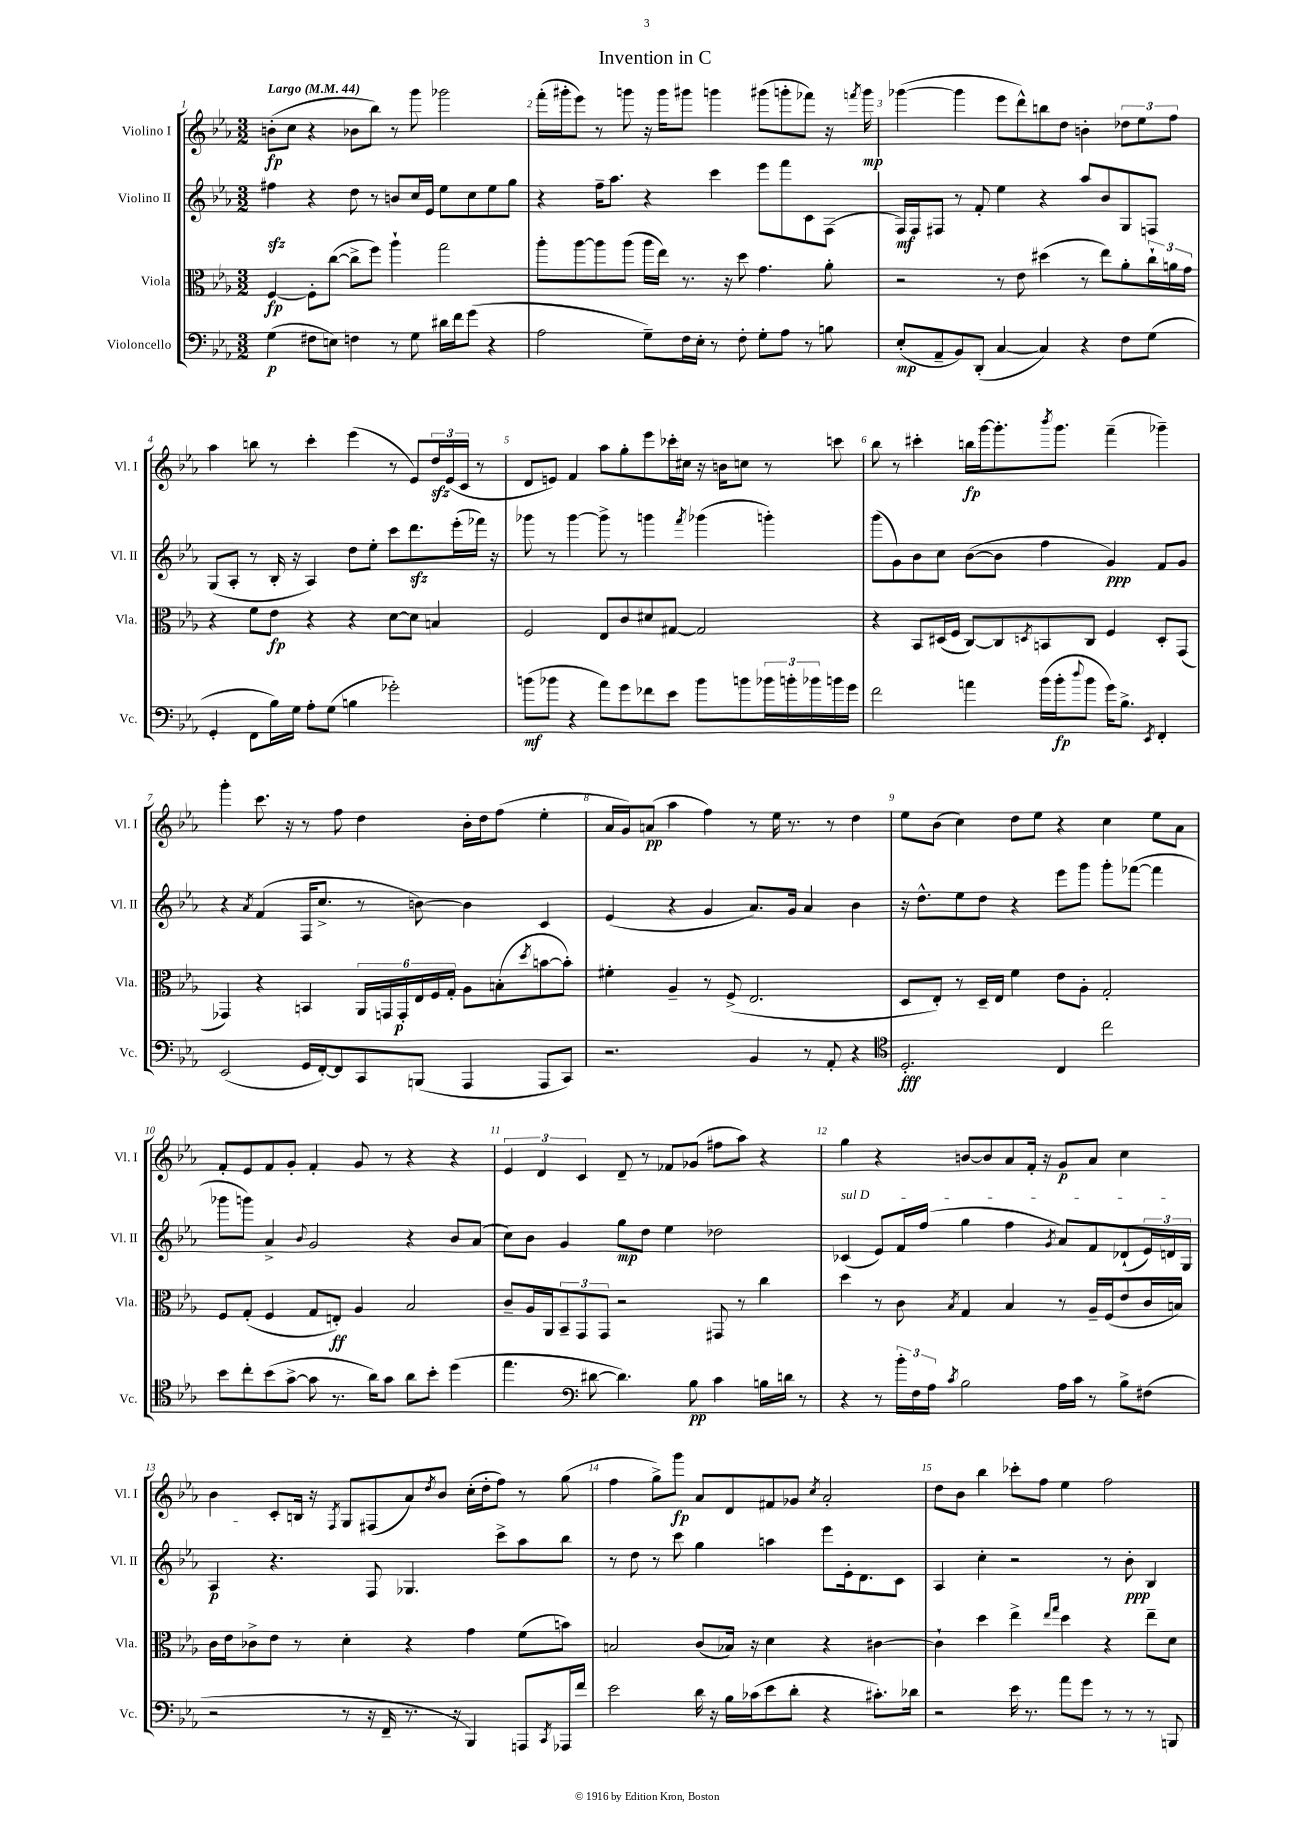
\header { title = "Invention in C" }
<<
\new StaffGroup <<
\new Staff = "s0" \with { instrumentName = "Violino I" shortInstrumentName = "Vl. I" } {
    \clef treble \key ees \major \numericTimeSignature \time 3/2 \tempo "Largo" 4 = 44
    b'8-.\fp( c''8 r4 bes'8 bes''8) r8 g'''8 ges'''2 |
    f'''16-.( gis'''16-. ees'''8) r8 g'''8 r16 g'''16 gis'''8 g'''4 gis'''8( g'''8-. fes'''8) r16 \acciaccatura { f'''8 } g'''16\mp |
    ges'''4~( ges'''4 ees'''8 d'''8-^) b''8 d''8 b'4-. \tuplet 3/2 { des''8 ees''8 f''8 } |
    aes''4 b''8 r8 c'''4-. ees'''4( r8 ees'8) \tuplet 3/2 { d''16\sfz ees'16( c'16 } r8 |
    d'8 e'8) f'4 aes''8 g''8-. ees'''8 ces'''16-. cis''16 r16 b'16 c''8 r8 c'''8 |
    bes''8 r8 cis'''4-. b''16\fp g'''16~ g'''8.-. \acciaccatura { bes'''8 } g'''8. f'''4--( ges'''4--) |
    g'''4-. c'''8. r16 r8 f''8 d''4 bes'16-. d''16 f''8( ees''4-. |
    aes'16 g'16) a'8\pp( aes''4 f''4) r8 ees''16 r8. r8 d''4 |
    ees''8 bes'8( c''4) d''8 ees''8 r4 c''4 ees''8 aes'8 |
    f'8-. ees'8 f'8 g'8-. f'4-. g'8 r8 r4 r4 |
    \tuplet 3/2 { ees'4 d'4 c'4 } d'8-- r8 fes'8 ges'8( fis''8 aes''8) r4 |
    g''4 r4 b'8~ b'8 aes'8 f'16-. r16 g'8\p aes'8 c''4 |
    bes'4 c'8-. b16 r16 \acciaccatura { f8 } g8 fis8( aes'8) \acciaccatura { d''8 } bes'8 c''16-.( d''16-. f''8) r8 g''8( |
    f''4 g''8->) g'''8\fp aes'8 d'8 fis'8 ges'8 \acciaccatura { c''8 } aes'2-. |
    d''8 bes'8 bes''4 ces'''8-. f''8 ees''4 f''2 \bar "|." |
}
\new Staff = "s1" \with { instrumentName = "Violino II" shortInstrumentName = "Vl. II" } {
    \clef treble \key ees \major \numericTimeSignature \time 3/2
    fis''4\sfz r4 d''8 r8 b'8 c''16 ees'16 ees''8 c''8 ees''8 g''8 |
    r4 f''16-- aes''8. r4 c'''4 ees'''8 f'''8 c'8 f8( |
    f16\mf) f16 fis8 r8 f'8-. ees''4 r4 aes''8 bes'8 g8 f8 |
    g8( aes8-. r8 bes16-. r16 aes4) d''8 ees''8-. c'''8 d'''8.\sfz ees'''16-.( fes'''16) r16 |
    ges'''8 r8 ges'''4~ ges'''8-> r8 g'''4 \acciaccatura { f'''8 } ges'''4( g'''4-.) |
    g'''8( g'8) bes'8 c''8 bes'8~( bes'8 f''4 g'4\ppp) f'8 g'8 |
    r4 \acciaccatura { aes'8 } f'4( f16 c''8.-> r8 b'8~) b'4 c'4 |
    ees'4( r4 g'4 aes'8.) g'16 aes'4 bes'4 |
    r16 d''8.-^ ees''8 d''8 r4 ees'''8 g'''8 g'''8-. fes'''8~( fes'''4 |
    ges'''8 g'''8) aes'4-> \appoggiatura { bes'8 } g'2 r4 bes'8 aes'8( |
    c''8) bes'8 g'4 g''8\mp d''8 ees''4 des''2 |
    \once \override TextSpanner.bound-details.left.text = \markup { \italic "sul D" } ces'4\startTextSpan( ees'8) f'16 f''16( g''4 f''4 \acciaccatura { g'8 } aes'8) f'8 des'8-!( \tuplet 3/2 { ees'16) d'16 g16 } |
    aes4\p\stopTextSpan r4. f8 ges4. c'''8-> aes''8 bes''8 |
    r8 d''8 r8 c'''8 g''4 a''4 ees'''8 ees'16-. d'8. c'8 |
    aes4 c''4-. r2 r8 bes'8-.\ppp bes4 \bar "|." |
}
\new Staff = "s2" \with { instrumentName = "Viola" shortInstrumentName = "Vla." } {
    \clef alto \key ees \major \numericTimeSignature \time 3/2
    f4~\fp f8-. c''8~( c''8-> f''8) aes''4-! g''2 |
    aes''8-. aes''8~ aes''8 aes''8( aes''16 ees''16) r8. r16 d''8 g'4. aes'8-. |
    r2 r8 ees'8 dis''4( r8 ees''8) aes'8-. \tuplet 3/2 { c''16-! a'16 g'16 } |
    r4 f'8 ees'8\fp r4 r4 d'8~ d'8 b4 |
    f2 ees8 c'8 dis'8 gis8~ gis2 |
    r4 bes,8 dis16( f16 c8~) c8 \acciaccatura { d8 } b,8 c8 f4 d8-. g,8( |
    ges,4) r4 b,4 \tuplet 6/4 { aes,16 g,16 g,16-.\p ees16 f16 g16-. } aes8 b8-.( \acciaccatura { d''8 } b'8~ b'8-.) |
    fis'4-. aes4-- r8 f8->( ees2. |
    d8 ees8-.) r8 d16-- ees16 f'4 ees'8 aes8-. g2-. |
    f8 g8-.( f4 g8 e8-.\ff) aes4 bes2 |
    c'8-- aes16 aes,16 \tuplet 3/2 { bes,8-- g,8 g,8 } r2 gis,8 r8 c''4 |
    d''4 r8 c'8 \acciaccatura { bes8 } g4 bes4 r8 aes16-- f16( ees'8 c'16 b16) |
    c'16 ees'16 ces'8-> ees'8 r8 d'4-. r4 g'4 f'8( b'8) |
    b2 c'8( bes16) r16 d'4 r4 cis'4~ |
    cis'4-! d''4 ees''4-> \grace { ees''16 g''16 } d''4 r4 ees''8-- d'8 \bar "|." |
}
\new Staff = "s3" \with { instrumentName = "Violoncello" shortInstrumentName = "Vc." } {
    \clef bass \key ees \major \numericTimeSignature \time 3/2
    g4\p( fis8 e8) f4 r8 g8 dis'16 f'16 g'8( r4 |
    aes2 g8--) f16 ees16-. r8 f8-. g8-. aes8 r8 b8 |
    ees8-.\mp( aes,8-- bes,8) d,8-.( c4~ c4) r4 f8 g8( |
    g,4-. f,8 bes16) g16 aes8-. g8( b4 ges'2-.) |
    b'8\mf( bes'8 r4 aes'8) g'8 fes'8 ees'8 bes'8 b'8 \tuplet 3/2 { bes'16 b'16-. bes'16 } b'16 g'16 |
    f'2 a'4 bes'16( bes'16-.\fp \appoggiatura { d''8 } bes'8 g'16) bes8.-> \acciaccatura { ees,8 } f,4-. |
    ees,2( g,16 f,16~-.) f,8 c,8 b,,8( aes,,4 aes,,8 c,8) |
    r2. bes,4 r8 aes,8-. r4 |
    \clef tenor d2.-.\fff c4 c''2 |
    bes'8 c''8-. bes'8( g'8~-> g'8 r8. aes'16) g'8 aes'8 bes'8-. d''4( |
    ees''4. \clef bass dis'8~ dis'4.) bes8\pp c'4 b16 d'16 r8 |
    r4 r8 \tuplet 3/2 { bes'16-. f16 aes16 } \acciaccatura { c'8 } bes2 aes16 c'16 r8 bes8-> fis8( |
    r2 r8 r16 f,16-- r8. r16 bes,,4) a,,8 \acciaccatura { c,8 } aes,,16 f'16 |
    ees'2 d'16 r16 bes16 ces'16( ees'8 d'8-. r4 cis'8.-.) des'16 |
    r2 ees'16 r8. aes'8 g'8 r8 r8 r8 b,,8 \bar "|." |
}
>>
>>
\layout { \context { \Score \override BarNumber.break-visibility = ##(#f #t #t) barNumberVisibility = #all-bar-numbers-visible } }
